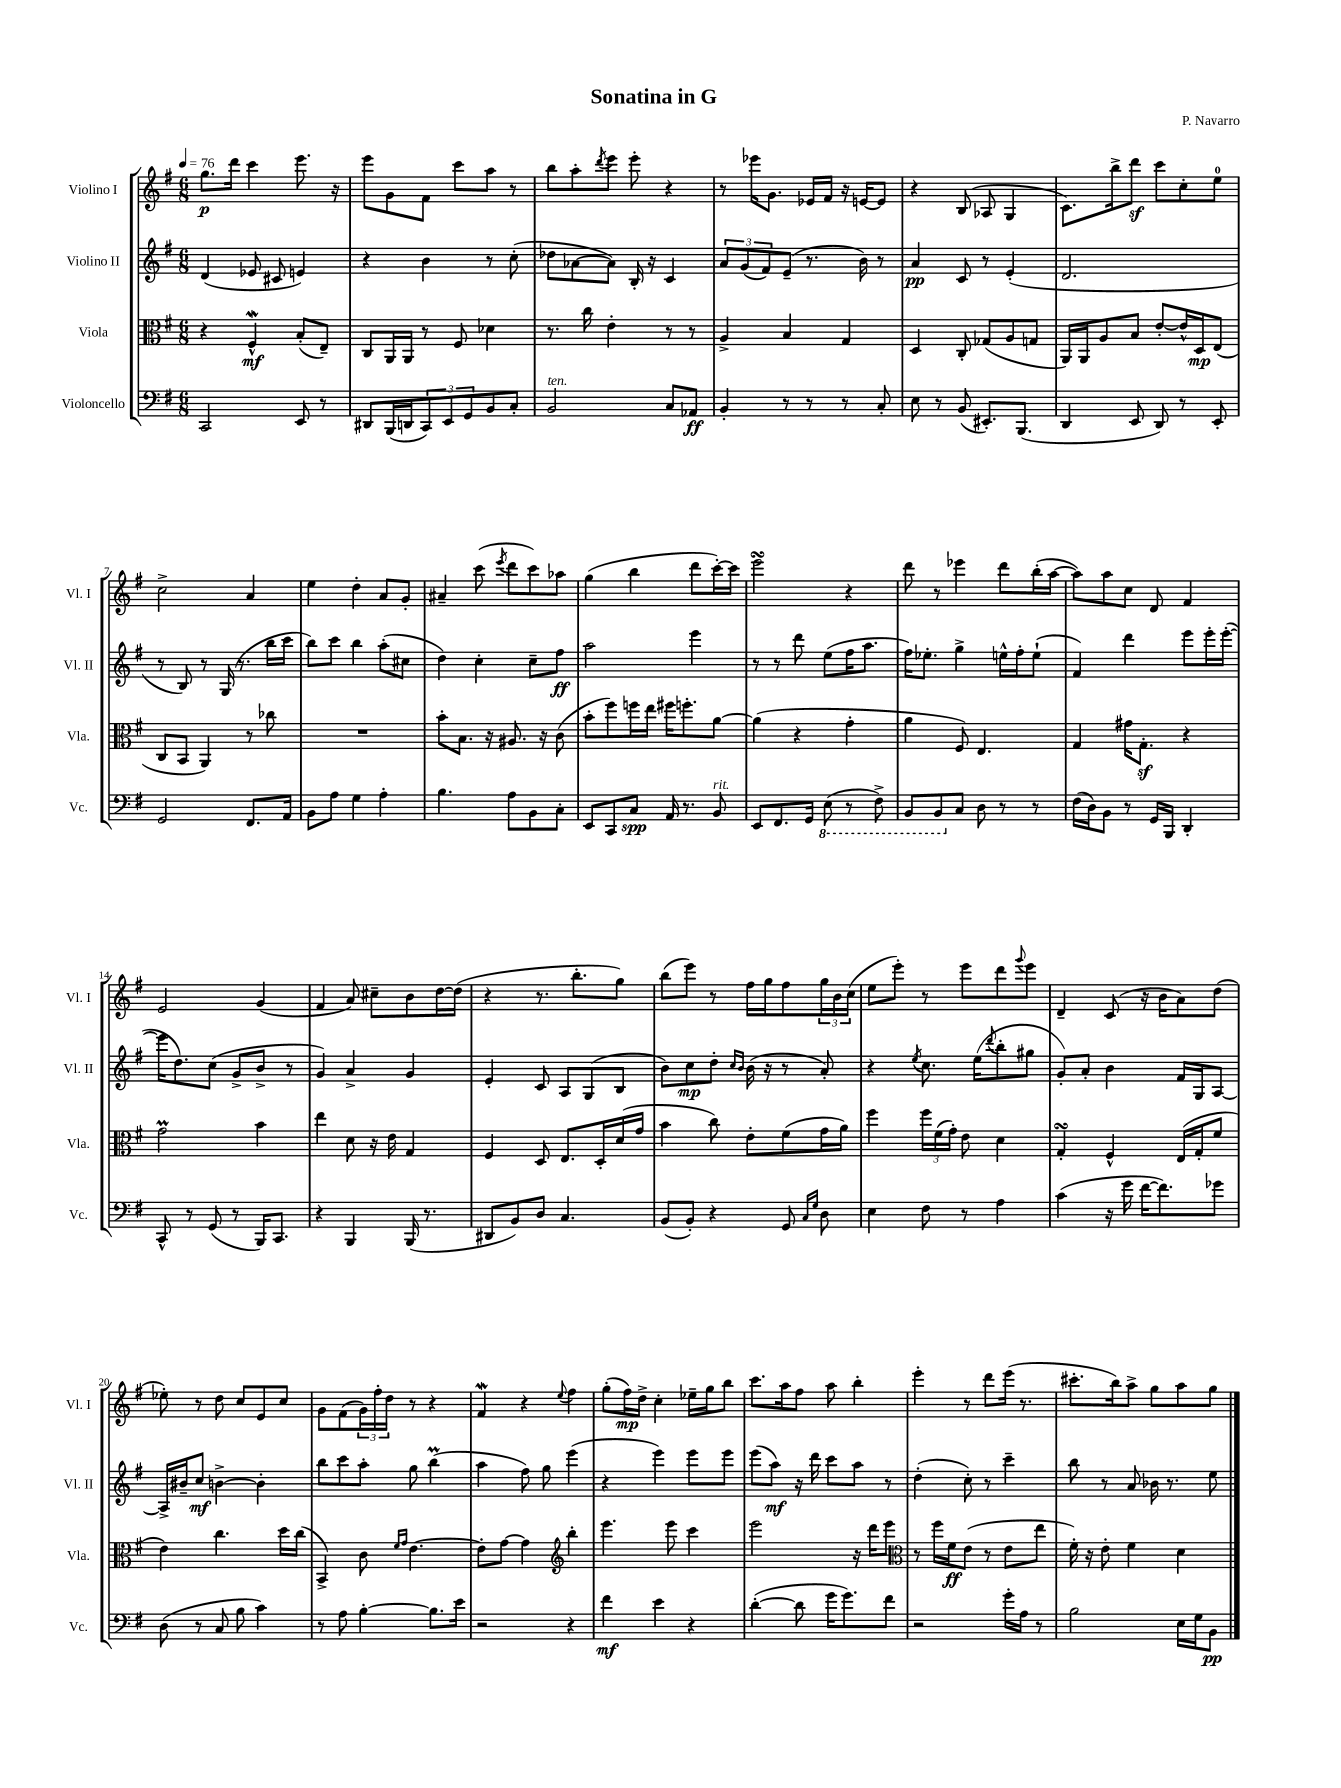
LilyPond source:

\header { title = "Sonatina in G" composer = "P. Navarro" }
<<
\new StaffGroup <<
\new Staff = "s0" \with { instrumentName = "Violino I" shortInstrumentName = "Vl. I" } {
    \clef treble \key g \major \numericTimeSignature \time 6/8 \tempo 4 = 76
    g''8.\p d'''16 c'''4 e'''8. r16 |
    e'''8 g'8 fis'8 c'''8 a''8 r8 |
    b''8 a''8-. \acciaccatura { d'''8 } e'''8 e'''8-. r4 |
    r8 ees'''16 g'8. ees'16 fis'16 r16 e'16~ e'8 |
    r4 b8( aes8 g4 |
    c'8.) b''16-> d'''8\sf c'''8 c''8-. e''8-0 |
    c''2-> a'4 |
    e''4 d''4-. a'8 g'8-. |
    ais'4-- c'''8( \acciaccatura { e'''8 } d'''8 c'''8) aes''8 |
    g''4( b''4 d'''8 c'''16~-.) c'''16 |
    e'''2\turn r4 |
    d'''8 r8 ees'''4 d'''8 b''16-.( a''16~ |
    a''8) a''8 c''8 d'8 fis'4 |
    e'2 g'4( |
    fis'4 a'8) cis''8-- b'8 d''16~ d''16( |
    r4 r8. b''8.-. g''8) |
    b''8( e'''8) r8 fis''16 g''16 fis''8 \tuplet 3/2 { g''16 b'16 c''16( } |
    e''8 e'''8-.) r8 e'''8 d'''8 \appoggiatura { g'''8 } e'''8 |
    d'4-- c'8( r16 b'16 a'8) d''8( |
    ees''8-.) r8 d''8 c''8 e'8 c''8 |
    g'8 fis'8( \tuplet 3/2 { g'16) fis''16-. d''16 } r8 r4 |
    fis'4\mordent r4 \appoggiatura { e''8 } fis''4 |
    g''8-.( fis''16\mp) d''16-> c''4-. ees''16-- g''16 b''8 |
    c'''8. a''16 fis''8 a''8 b''4-. |
    e'''4-. r8 d'''8 e'''16( r8. |
    cis'''8.-. b''16) a''8-> g''8 a''8 g''8 \bar "|." |
}
\new Staff = "s1" \with { instrumentName = "Violino II" shortInstrumentName = "Vl. II" } {
    \clef treble \key g \major \numericTimeSignature \time 6/8
    d'4( ees'8 cis'8 e'4) |
    r4 b'4 r8 c''8-.( |
    des''8 aes'8~ aes'8) b16-. r16 c'4 |
    \tuplet 3/2 { a'8 g'8( fis'8) } e'8--( r8. b'16) r8 |
    a'4\pp c'8 r8 e'4-.( |
    d'2. |
    r8 b8) r8 g16( r8. b''16 c'''16 |
    b''8) c'''8 b''4 a''8-.( cis''8 |
    d''4) c''4-. c''8-- fis''8\ff |
    a''2 e'''4 |
    r8 r8 d'''8 e''8( fis''16 a''8. |
    fis''16) ees''8.-. g''4-> e''16-^ fis''16-. e''8-!( |
    fis'4) d'''4 e'''8 e'''16-. e'''16~-.( |
    e'''16 d''8.) c''8( g'8-> b'8-> r8 |
    g'4) a'4-> g'4 |
    e'4-. c'8 a8 g8( b8 |
    b'8) c''8\mp d''8-. \grace { c''16 b'16 } b'16( r16 r8 a'8-.) |
    r4 \acciaccatura { e''8 } c''8. e''16( \acciaccatura { d'''8 } b''8-. gis''8 |
    g'8-.) a'8-. b'4 fis'16 g16 a8~ |
    a16-> bis'16-- c''8\mf b'4~-> b'4-. |
    b''8 c'''8 a''8-. g''8 b''4\prall( |
    a''4 fis''8) g''8 e'''4( |
    r4 e'''4) e'''8 e'''8 |
    e'''8( a''8\mf) r16 d'''16 c'''8 a''8 r8 |
    d''4-.( c''8-.) r8 c'''4-- |
    b''8 r8 a'8 bes'16 r8. e''8 \bar "|." |
}
\new Staff = "s2" \with { instrumentName = "Viola" shortInstrumentName = "Vla." } {
    \clef alto \key g \major \numericTimeSignature \time 6/8
    r4 fis4-^\mordent\mf b8-.( e8--) |
    c8 a,16 a,16 r8 fis8 des'4 |
    r8. c''16 e'4-. r8 r8 |
    a4-> b4 g4 |
    d4 c8-. ges8( a8 g8 |
    a,16) a,16 a8 b8 e'8~-. e'16-^ d16\mp e8( |
    c8 b,8 a,4) r8 ces''8 |
    R2. |
    b'8-. b8. r16 ais8. r16 c'8( |
    b'8-. fis''8) f''16 e''16 fis''16 f''8.-. a'8~ |
    a'4( r4 g'4-. |
    a'4 fis8) e4. |
    g4 gis'16 g8.-.\sf r4 |
    g'2\prall b'4 |
    e''4 d'8 r16 e'16 g4 |
    fis4 d8 e8. d16-. d'16( g'16 |
    b'4 c''8) e'8-. fis'8( g'16 a'16) |
    fis''4 \tuplet 3/2 { fis''16 fis'16( g'16-.) } e'8 d'4 |
    g4-.\turn fis4-^ e16( g16-. fis'8 |
    e'4) c''4. d''16 c''16( |
    b,4->) c'8 \grace { fis'16 g'16 } e'4.~ |
    e'8-. g'8~ g'4 \clef treble b''4-. |
    e'''4. e'''8 c'''4 |
    e'''2 r16 d'''16 e'''8 |
    \clef alto r8 fis''16 fis'16\ff e'8( r8 e'8 e''8 |
    fis'16-.) r16 e'8-. fis'4 d'4 \bar "|." |
}
\new Staff = "s3" \with { instrumentName = "Violoncello" shortInstrumentName = "Vc." } {
    \clef bass \key g \major \numericTimeSignature \time 6/8
    c,2 e,8 r8 |
    dis,8 b,,16( d,16 \tuplet 3/2 { c,8) e,8 g,8 } b,8 c8-. |
    b,2^\markup { \italic "ten." } c8 aes,8\ff |
    b,4-. r8 r8 r8 c8-. |
    e8 r8 b,8( eis,8.-.) b,,8.( |
    d,4 e,8 d,8) r8 e,8-. |
    g,2 fis,8. a,16 |
    b,8 a8 g4 a4-. |
    b4. a8 b,8 c8-. |
    e,8 c,8 c8\spp a,16 r8. b,8^\markup { \italic "rit." } |
    e,8 fis,8. g,16 \ottava #-1 e,8( r8 fis,8->) |
    b,,8 b,,8 \ottava #0 c8 d8 r8 r8 |
    fis16( d16) b,8 r8 g,16 b,,16 d,4-. |
    c,8-^ r8 g,8( r8 b,,16) c,8. |
    r4 b,,4 b,,16( r8. |
    dis,8 b,8) d8 c4. |
    b,8( b,8-.) r4 g,8 \grace { c16 g16 } d8 |
    e4 fis8 r8 a4 |
    c'4( r16 g'16 fis'16~ fis'8.) ges'8 |
    d8( r8 c8 b8 c'4) |
    r8 a8 b4~-. b8. e'16 |
    r2 r4 |
    fis'4\mf e'4 r4 |
    d'4~-.( d'8 g'16 g'8.) fis'8 |
    r2 g'16-. a16 r8 |
    b2 e16 g16 b,8\pp \bar "|." |
}
>>
>>
